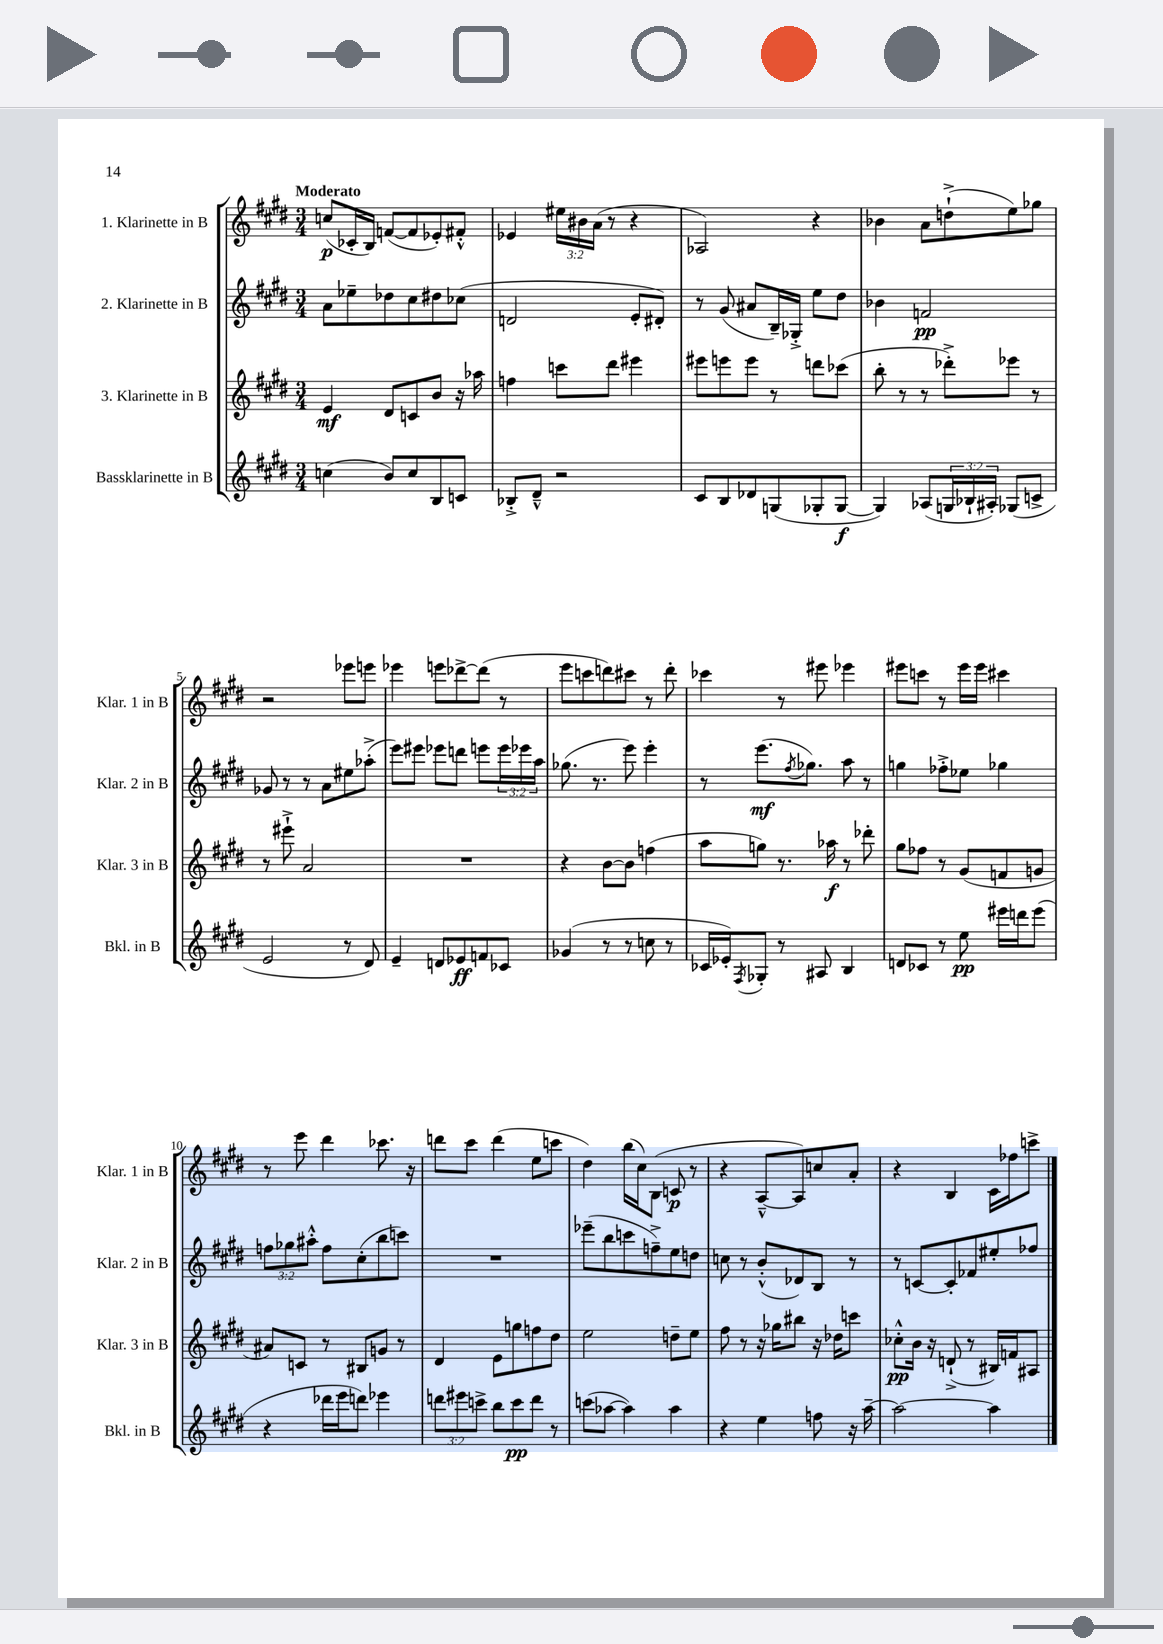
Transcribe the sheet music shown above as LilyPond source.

<<
\new StaffGroup <<
\new Staff = "s0" \with { instrumentName = "1. Klarinette in B" shortInstrumentName = "Klar. 1 in B" } {
    \clef treble \key e \major \numericTimeSignature \time 3/4 \override Staff.TupletNumber.text = #tuplet-number::calc-fraction-text \tempo "Moderato"
    c''8\p( ces'16-. b16) f'8~( f'8 ees'8-.) fis'8-.-^ |
    ees'4 \tuplet 3/2 { eis''16 bis'16 a'16( } r8 r4 |
    aes2) r4 |
    bes'4 a'8 d''8-!->( e''8) ges''8 |
    r2 ees'''8 e'''8 |
    ees'''4 e'''8 des'''8~-> des'''8( r8 |
    e'''8 c'''8 d'''8) cis'''8 r8 d'''8-. |
    ces'''4 r8 eis'''8 ees'''4 |
    eis'''8 c'''8 r8 eis'''16 eis'''16 cis'''4 |
    r8 e'''8 dis'''4 ces'''8. r16 |
    d'''8 cis'''8 d'''4( e''8 c'''8 |
    dis''4) b''16( cis''16) b8( c'8\p r8 |
    r4 a8~---^ a8) c''8 a'8-. |
    r4 b4 cis'16 fes''16 c'''8-> \bar "|." |
}
\new Staff = "s1" \with { instrumentName = "2. Klarinette in B" shortInstrumentName = "Klar. 2 in B" } {
    \clef treble \key e \major \numericTimeSignature \time 3/4 \override Staff.TupletNumber.text = #tuplet-number::calc-fraction-text
    a'8 ees''8-- des''8 cis''8 dis''8 ces''8( |
    d'2 e'8-. dis'8-.) |
    r8 gis'8( ais'8 b16--) ges16-.-> e''8 dis''8 |
    bes'4 f'2\pp |
    ges'8 r8 r8 a'8 eis''8 aes''8-.->( |
    e'''8) eis'''8 ees'''8 d'''8 e'''8 \tuplet 3/2 { e'''16 ees'''16 a''16 } |
    ges''8.( r8. e'''8) e'''4-. |
    r8 e'''8.\mf( \acciaccatura { fis''8 } ges''8.) a''8 r8 |
    g''4 fes''8-.-> ees''8 ges''4 |
    \tuplet 3/2 { f''8 ges''8 ais''8-.-^ } f''8 cis''8-.( b''8 c'''8) |
    R2. |
    ees'''8--( b''8 c'''8 f''8--->) e''8 d''8 |
    c''8 r8 b'8-.-^( des'8) b8 r8 |
    r8 c'8~ c'8-. fes'8 eis''8-. fes''8 \bar "|." |
}
\new Staff = "s2" \with { instrumentName = "3. Klarinette in B" shortInstrumentName = "Klar. 3 in B" } {
    \clef treble \key e \major \numericTimeSignature \time 3/4
    e'4\mf dis'8 c'8 b'8 r16 aes''16 |
    f''4 c'''8 dis'''8 eis'''4 |
    eis'''8 e'''8 e'''8 r8 d'''8 ces'''8( |
    b''8-. r8 r8 des'''8-.->) ees'''8 r8 |
    r8 eis'''8-!-> a'2 |
    R2. |
    r4 b'8~ b'8 f''4( |
    a''8 g''8) r8. aes''16\f r8 des'''8-. |
    gis''8 fes''8 r8 gis'8( f'8 g'8 |
    ais'8) c'8 r8 bis8 g'8 r8 |
    dis'4 e'8 g''8 f''8 dis''8 |
    e''2 d''8-- e''8 |
    fis''8 r8 r16 ges''16 bis''8 r16 des''16 c'''8 |
    ces''8-.-^\pp b'16 r16 d'8-!->( r8 bis16) f'16 ais8 \bar "|." |
}
\new Staff = "s3" \with { instrumentName = "Bassklarinette in B" shortInstrumentName = "Bkl. in B" } {
    \clef treble \key e \major \numericTimeSignature \time 3/4 \override Staff.TupletNumber.text = #tuplet-number::calc-fraction-text
    c''4( b'8) c''8 b8 c'8 |
    bes8-.-> dis'8---^ r2 |
    cis'8 b8 des'8 g8( ges8-. ges8~\f |
    ges4) aes8( \tuplet 3/2 { g16 bes16-! ais16-.) } ges8( c'8-> |
    e'2 r8 dis'8) |
    e'4-- d'8 ees'8\ff f'8 ces'8 |
    ges'4( r8 r8 c''8 r8 |
    ces'16 ees'16-.) \acciaccatura { fis8 } ges8-. r8 ais8 b4 |
    d'8 ces'8 r8 e''8\pp eis'''16 d'''16 eis'''8( |
    r4 des'''16 e'''16 d'''8) ees'''4 |
    \tuplet 3/2 { d'''8 eis'''8 c'''8-> } b''8 c'''8\pp d'''8 r8 |
    c'''8( aes''8~ aes''4) aes''4 |
    r4 e''4 f''8 r16 a''16~-- |
    a''2~ a''4 \bar "|." |
}
>>
>>
